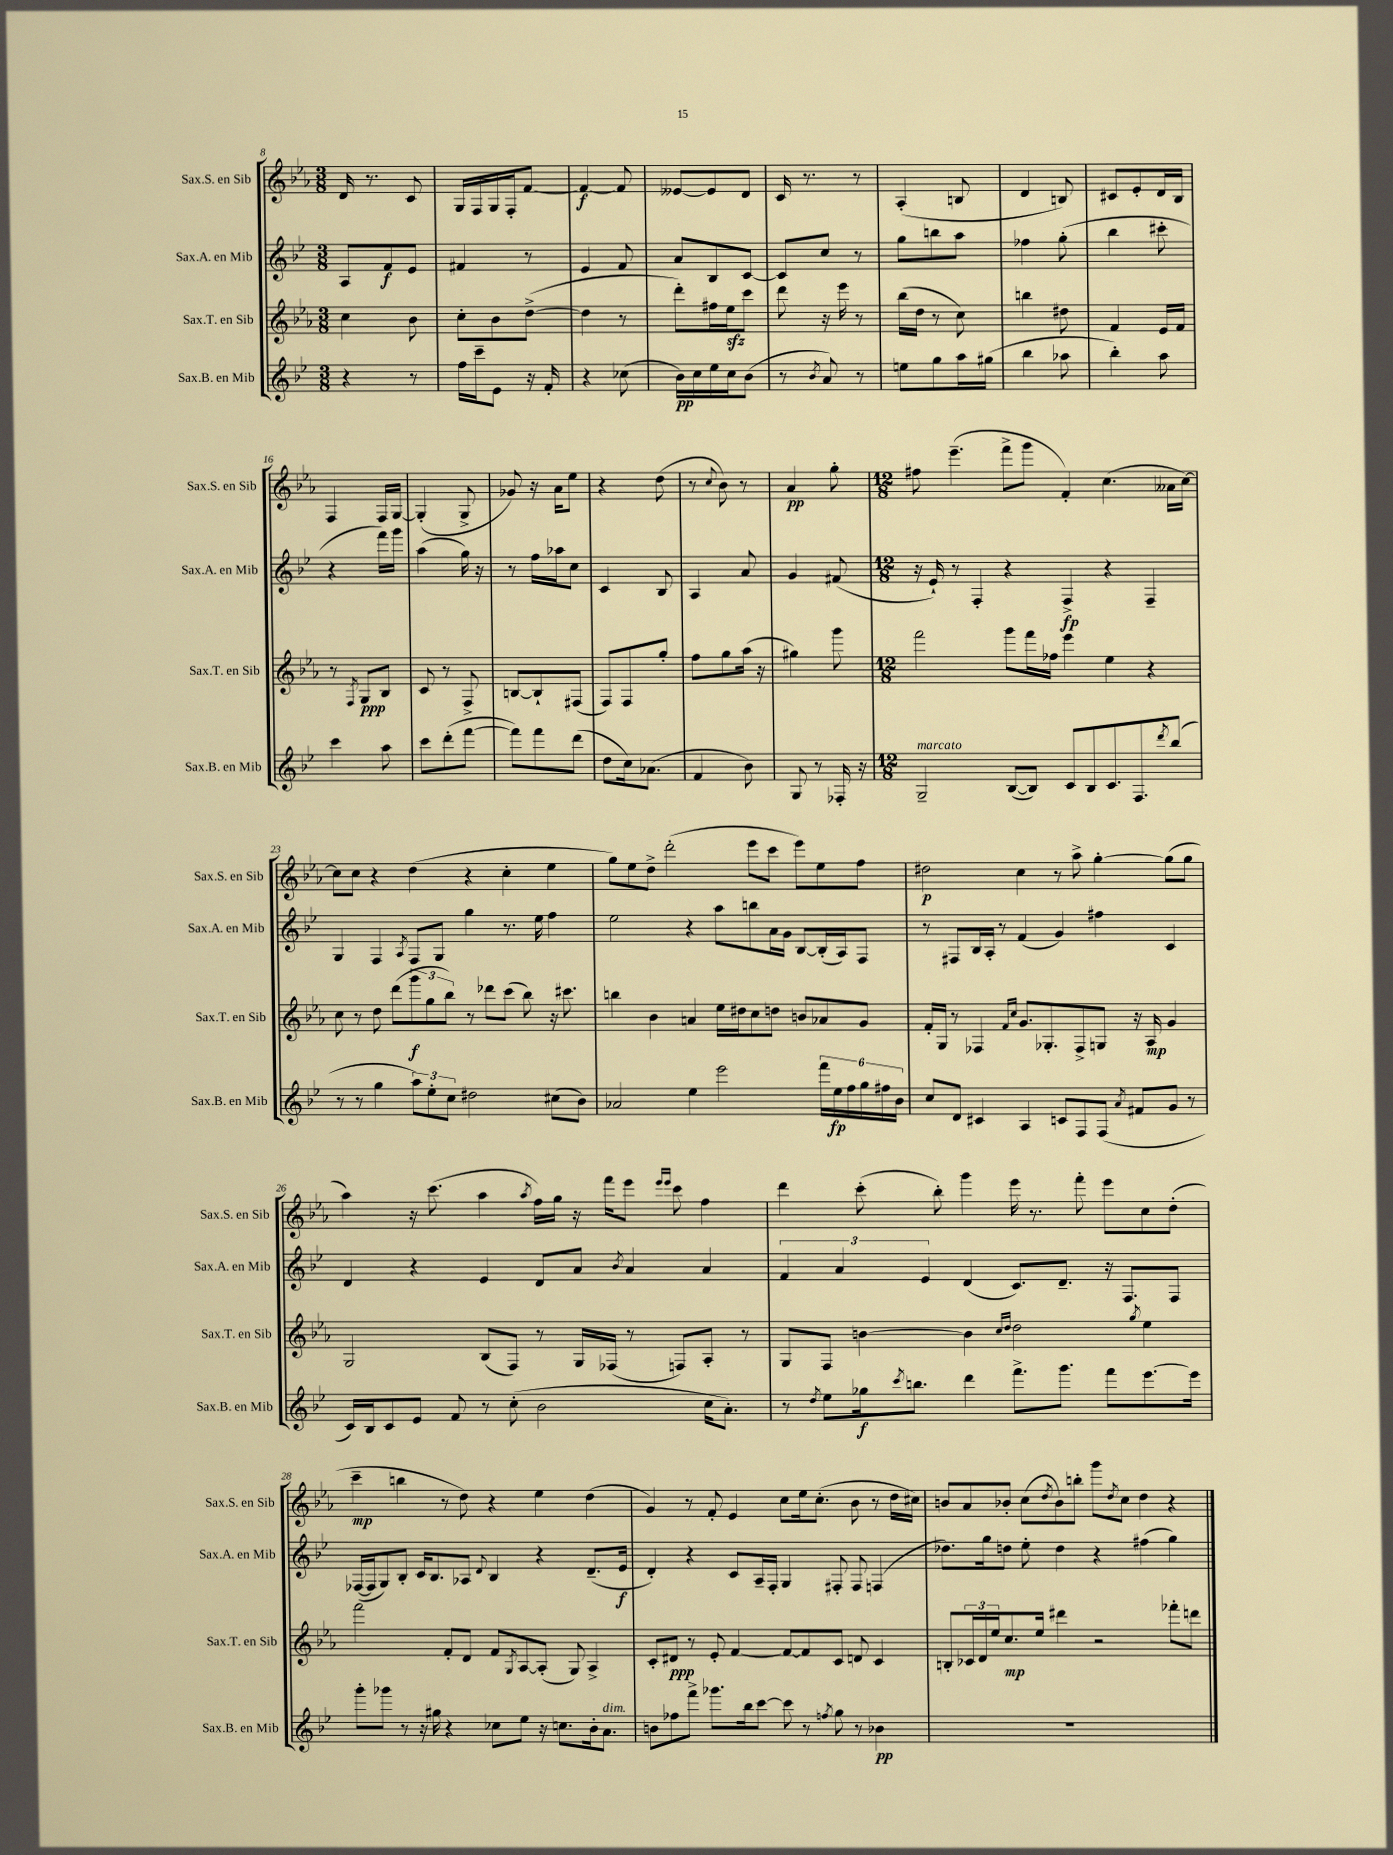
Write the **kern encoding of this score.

**kern	**kern	**kern	**kern
*staff4	*staff3	*staff2	*staff1
*clefG2	*clefG2	*clefG2	*clefG2
*k[b-e-]	*k[b-e-a-]	*k[b-e-]	*k[b-e-a-]
*M3/8	*M3/8	*M3/8	*M3/8
4r	4cc\	8A/L	16d/
.	.	.	8.r
.	.	8f/	.
8r	8b-\	8e-/J	8c/
=	=	=	=
16ff\LL	8cc'\L	4f#/	16G/LL
16ccc~\J	.	.	16F/
8e-\J	8b-\	.	16G/
.	.	.	16F'/J
16r	([8dd^\J	8r	[8f/J
16f'/	.	.	.
=	=	=	=
4r	4dd\]	4e-/	4f/_
(8cc-\	8r	8f/	8f/]
=	=	=	=
16b-\LL)	8ddd'\L)	8a/L	[8e--/L
16cc\	.	.	.
16ee-\	16ff#\L	8B-/	8e--/]
16cc\J	16ee-\J	.	.
(8b-\J	8ccc\J	[8c/J	8d/J
=	=	=	=
8r	8ddd\	8c/]L	16c/
.	.	.	8.r
8qb-/	.	.	.
8a/)	16r	8cc/J	.
.	16eee-\	.	.
8r	8r	8r	8r
=	=	=	=
8ee\L	(16bb-\LL	8gg\L	(4A-'/
.	16dd\JJ	.	.
8gg\	8r	8bb\	.
16aa\L	8cc\)	8aa\J	8B/
(16gg#\JJ	.	.	.
=	=	=	=
4bb-\	4bb\	4ff-\	4d/
8aa-\	8dd#\	(8gg'\	8B/)
=	=	=	=
4bb-'\)	4f/	4bb-\	8c#/L
.	.	.	8e-'/
8aa\	16e-/LL	8ccc#'\	16d/L
.	16f/JJ	.	16B-/JJ
=	=	=	=
4ccc\	8r	4r	4F/
.	8qF/	.	.
.	8G/L	.	.
8aa\	8B-/J	16fff\LL)	16F/LL
.	.	16ggg\JJ	[16G/JJ
=	=	=	=
8ccc\L	8c/	(4aa\	(4G'/]
(8ddd'\	8r	.	.
[8fff\J	8F^/	16gg\)	8G^/
.	.	16r	.
=	=	=	=
8fff\]L)	[8B/L	8r	8g-/)
8fff\	8B`/]	16ff\LL	16r
.	.	16aa-\J	16a-\LK
(8ddd\J	(8F#/J	8cc\J	8ee-\J
=	=	=	=
8dd\L	8F/L)	4c/	4r
16cc\k)	8F/	.	.
(8.a-\J	.	.	.
.	8gg'/J	8B-/	(8dd\
=	=	=	=
4f/	8ff\L	4A/	8r
.	.	.	8qqcc/
.	8gg\	.	8b-\)
8b-\)	(16aa-\Jk	8a/	8r
.	16r	.	.
=	=	=	=
8G/	4gg#\)	4g/	4a-/
8r	.	.	.
16F-'/	8ggg\	(8f#/	8gg'\
16r	.	.	.
=	=	=	=
*M12/8	*M12/8	*M12/8	*M12/8
2G~/	2fff\	16r	8ff#\
.	.	16e-`/)	.
.	.	8r	(4.eee-~\
.	.	4F'/	.
([8B-/L	8ggg\L	4r	8fff^\L
8B-/]J)	16fff\L	.	8ggg\J
.	16ff-\JJ	.	.
8c/L	4eee-\	4F^/	4f'/)
8B-/	.	.	.
8.c/	4ee-\	4r	(4.cc\
8.F/	.	.	.
.	4r	4F~/	.
8qddd/	.	.	.
(8bb-/J	.	.	16a--\LL
.	.	.	[16cc\JJ)
=	=	=	=
8r	8cc\	4G/	8cc\]L
8r	8r	.	8cc\J
4gg\	8dd\	4F/	4r
.	(8ddd\L	.	.
.	.	8qA/	.
12aa\L)	12ggg\	8F/L	(4dd\
12ee-'\	12gg\	.	.
.	.	8G/J	.
12cc\J	12bb-\J)	.	.
2dd#\	8r	4gg\	4r
.	8ddd-\L	.	.
.	(8ccc\J	8.r	4cc'\
.	8bb-\)	.	.
.	.	16ee-\	.
(8cc#\L	16r	4ff\	4ee-\
.	8.ccc#\	.	.
8b-\J)	.	.	.
=	=	=	=
2a-/	4bb\	2ee-\	8gg\L)
.	.	.	8ee-\
.	4b-\	.	8dd^\J
.	.	.	(2ddd'\
4ee-\	4a/	4r	.
2eee-\	16ee-\LL	8aa\L	.
.	16dd#\J	.	.
.	8cc\	8bb\	8eee-\L
.	8dd\J	16a\L	8ccc\J
.	.	16g\JJ	.
.	8b/L	[8B-/L	8eee-\L)
24fff\LL	8a-/	(16B-'/]L	8ee-\
24ee-\	.	.	.
.	.	16A/J)	.
24ff\	.	.	.
24gg\	8g/J	8F/J	8ff\J
24ff#\	.	.	.
24b-\JJ	.	.	.
=	=	=	=
8cc/L	16f'/LL	8r	2dd#\
.	16G/JJ	.	.
8d/J	8r	8F#/L	.
4c#/	4F-/	16B-/L	.
.	.	16A'/JJ	.
.	.	8r	.
.	16qqf/LL	.	.
.	16qqcc/JJ	.	.
4A/	8.g/L	(4f/	4cc\
.	8.G-'/	.	.
8c/L	.	4g/)	8r
8F/	8F-^/	.	8aa-^\
(8F/J	8G/J	4ff#\	[4gg'\
8qa/	.	.	.
8f#/L	16r	.	.
.	16A-/	.	.
8g/J	4g/	4c/	(8gg\]L
8r	.	.	8gg\J
=	=	=	=
16c/LL)	2G/	4d/	4aa-\)
16B-/J	.	.	.
8c/	.	.	.
8e-/J	.	4r	16r
.	.	.	(8.ccc\
8f/	.	.	.
8r	(8B-/L	4e-/	4aa-\
(8cc'\	8F/J)	.	.
.	.	.	8qaa-/
2b-\	8r	8d/L	16ff\LL)
.	.	.	16gg\JJ
.	16G/LL	8a/J	16r
.	(16F-/JJ	.	16fff\LK
.	.	8qb-/	.
.	8r	4a/	8eee-\J
.	.	.	16qqeee-/LL
.	.	.	16qqeee-/JJ
.	8F/L)	.	8ccc\
16cc\LK	8A-'/J	4a/	4ff\
8.a'\J)	.	.	.
.	8r	.	.
=	=	=	=
8r	8G/L	6f/	4ddd\
8qdd/	.	.	.
8ee-\L	8F/J	.	.
.	.	6a/	.
16gg-\k	[4b\	.	(8ccc'\
8qccc/	.	.	.
8.bb\J	.	.	.
.	.	6e-/	.
.	.	.	8bb-'\)
4ddd\	4b\]	(4d/	4ggg\
.	16qqcc/LL	.	.
.	16qqdd/JJ	.	.
8.fff^\L	2dd\	8.c/L)	16eee-\
.	.	.	8.r
8.ggg\J	.	8.d~/J	.
.	.	.	8fff'\
8fff\L	.	16r	8eee-\L
.	.	8.F/L	.
.	8qgg/	.	.
[8.eee-\	4ee-\	.	8cc\
.	.	8F/J	(8dd'\J
16eee-\]Jk	.	.	.
=	=	=	=
8ggg'\L	2fff\	([16F-/LL	4ccc~\
.	.	16F-/]J	.
8ggg-\J	.	8G/)	.
8r	.	8B-'/J	4bb\
16r	.	16c/LK	.
16gg#\	.	8.B-/	.
4r	8f'/L	.	8r
.	8d/J	8A-/J	8dd\)
.	.	8qqd/	.
8cc-\L	8f/L	4B-/	4r
.	8qG/	.	.
8ee-\J	[8A-/	.	.
16r	(8A-'/]J	4r	4ee-\
8.cc\L	.	.	.
.	8G/)	.	.
16b-'\k	4A-^/	(8.d~/L	(4dd\
8.a\J	.	.	.
.	.	16e-/Jk	.
=	=	=	=
8b\L	8c'/L	4d'/)	4g/)
8ff-\	8d#/J	.	.
8fff^\J	8r	4r	8r
8.ggg-\L	8e-'/	.	8f'/
.	[4f/	8c/L	4e-/
16bb-\k	.	.	.
[8ccc\J	.	16A~/L	.
.	.	16F'/JJ	.
8ccc\]	8f/_L	4G/	8cc\L
8r	8f/]	.	16ee-\k
.	.	.	(8.cc'\J
8qff/	.	.	.
8gg\	8c/J	8F#'/	.
8r	8d/	8F#/	8b-\
4b-\	4c/	(4F/	8r
.	.	.	16dd\LL
.	.	.	16cc#\JJ)
=	=	=	=
1.r	8B'/L	8.dd-\L)	8b/L
.	24c-/L	.	8a-/
.	24d/	.	.
.	.	16gg\k	.
.	24ee-/J	.	.
.	8.cc/	8dd\J	8b-'/J
.	.	8ee-'\	(8cc\L
.	16ee-/Jk	.	.
.	.	.	8qdd/
.	4ddd#\	4dd\	8b-\)
.	.	.	8bb'\J
.	2r	4r	8ggg\L
.	.	.	8qdd/
.	.	.	8cc\J
.	.	(4ff#\	4dd\
.	8fff-'\L	4gg\)	4r
.	8ddd\J	.	.
==	==	==	==
*-	*-	*-	*-
